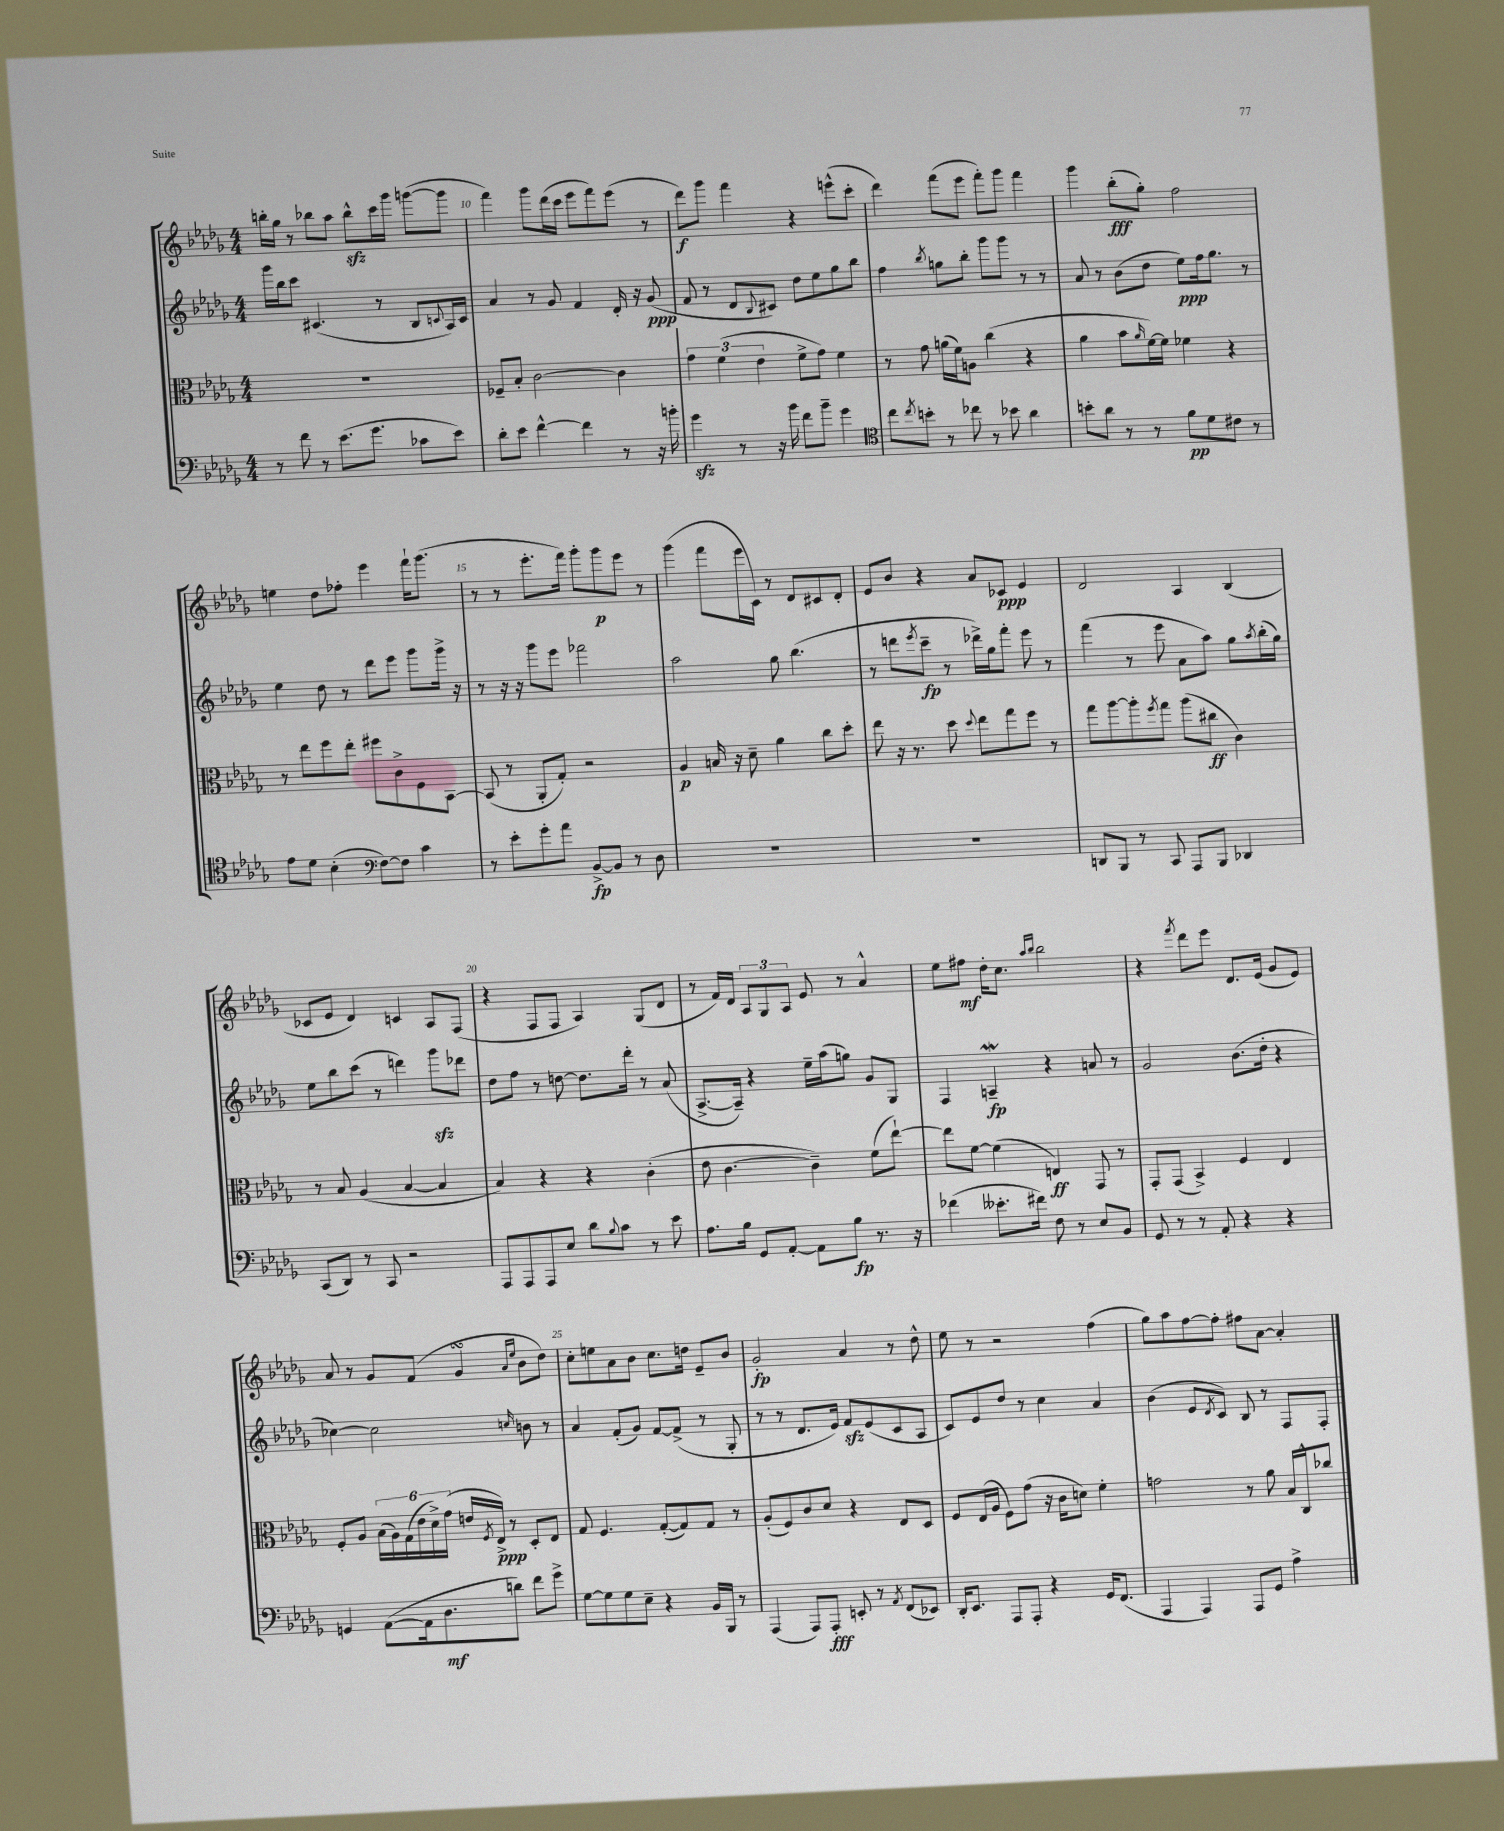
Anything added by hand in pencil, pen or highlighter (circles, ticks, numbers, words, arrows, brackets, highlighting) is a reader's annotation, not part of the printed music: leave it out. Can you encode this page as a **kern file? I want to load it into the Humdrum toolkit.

**kern	**dynam	**kern	**dynam	**kern	**dynam	**kern	**dynam
*part4	*part4	*part3	*part3	*part2	*part2	*part1	*part1
*staff4	*staff4	*staff3	*staff3	*staff2	*staff2	*staff1	*staff1
*clefF4	*	*clefC3	*	*clefG2	*	*clefG2	*
*k[b-e-a-d-g-]	*	*k[b-e-a-d-g-]	*	*k[b-e-a-d-g-]	*	*k[b-e-a-d-g-]	*
*M4/4	*	*M4/4	*	*M4/4	*	*M4/4	*
=9	=9	=9	=9	=9	=9	=9	=9
8r	.	1r	.	16ggg-\LL	.	16bbn'\LL	.
.	.	.	.	16bb-\J	.	16gg-\JJ	.
8f\	.	.	.	8ccc\J	.	8r	.
8r	.	.	.	(4.c#X/	.	8bb-X\L	.
(8.e-\L	.	.	.	.	.	8aa-\J	.
.	.	.	.	.	.	8bb-zz^^\L	.
8.g-\J	.	.	.	.	.	.	.
.	.	.	.	8r	.	16ccc\L	.
.	.	.	.	.	.	16ggg-\JJ	.
8c-X\L	.	.	.	8B-/L	.	([8gggn\L	.
.	.	.	.	8qqcn/	.	.	.
8e-\J)	.	.	.	16A-/L)	.	8ggg\J]	.
.	.	.	.	16c/JJ	.	.	.
=10	=10	=10	=10	=10	=10	=10	=10
8d-'\L	.	8F-X~/L	.	4a-/	.	4fff\)	.
8e-\J	.	8B-'/J	.	.	.	.	.
[4f^^\	.	[2c\	.	8r	.	8ggg-\L	.
.	.	.	.	8g-/	.	(16ddd-\L	.
.	.	.	.	.	.	16ccc\JJ	.
4f\]	.	.	.	4f/	.	8eee-\L	.
.	.	.	.	.	.	8fff\)	.
8r	.	4c\]	.	16d-'/	.	(8eee-\J	.
.	.	.	.	16r	.	.	.
16r	.	.	.	(8g-/	ppp	8r	.
16bn'\	.	.	.	.	.	.	.
=11	=11	=11	=11	=11	=11	=11	=11
4g-zz\	.	6g-\	.	8f/	.	8ddd-\L)	f
.	.	.	.	8r	.	8ggg-\J	.
.	.	(6f\	.	.	.	.	.
8r	.	.	.	8d-/L	.	4fff\	.
.	.	6e-\	.	.	.	.	.
.	.	.	.	8qqB-/	.	.	.
16r	.	.	.	8c#X/J)	.	.	.
16b-\	.	.	.	.	.	.	.
8f\L	.	8f^\L	.	8dd-\L	.	4r	.
8b-~\J	.	8g-\J)	.	8ee-\	.	.	.
4g-\	.	4f\	.	8gg-\	.	(8eeen^^\L	.
.	.	.	.	8bb-\J	.	8ccc'\J	.
=12	=12	=12	=12	=12	=12	=12	=12
*clefC4	*	*	*	*	*	*	*
8cc\L	.	8r	.	4ff\	.	4ddd-\)	.
8qcc/	.	.	.	.	.	.	.
8bn'\J	.	8g-\	.	.	.	.	.
.	.	.	.	8qbb-/	.	.	.
8r	.	(16an\LL	.	8ggn\L	.	(8fff\L	.
.	.	16f\J)	.	.	.	.	.
8cc-X\	.	8An\J	.	8bb-'\J	.	8eee-\J	.
8r	.	(4cc\	.	8ggg-\L	.	8fff'\L)	.
8b-X\	.	.	.	8ggg-\J	.	8ggg-\J	.
4a-\	.	4r	.	8r	.	4fff\	.
.	.	.	.	8r	.	.	.
=13	=13	=13	=13	=13	=13	=13	=13
8bn'\L	.	4a-\	.	8a-/	.	4ggg-\	.
8a-\J	.	.	.	8r	.	.	.
8r	.	8b-\L	.	(8b-\L	.	(8bb-'\L	fff
.	.	16qqa-/	.	.	.	.	.
8r	.	[16f\L)	.	8dd-\J	.	8gg-'\J)	.
.	.	16f\JJ]	.	.	.	.	.
8f\L	pp	4f-X\	.	8ee-\L)	ppp	2ff\	.
8d-\	.	.	.	16ff\k	.	.	.
.	.	.	.	8.gg-\J	.	.	.
8c#X\J	.	4r	.	.	.	.	.
8r	.	.	.	8r	.	.	.
!!LO:LB:g=z
=14	=14	=14	=14	=14	=14	=14	=14
8e-\L	.	8r	.	4ee-\	.	4een\	.
8d-\J	.	8ee-\L	.	.	.	.	.
(4B-'\	.	8ff\	.	8dd-\	.	8dd-\L	.
.	.	8ee-'\J	.	8r	.	8ff-X'\J	.
*clefF4	*	*	*	*	*	*	*
[8F\L)	.	8ff#X\L	.	8ddd-\L	.	4eee-\	.
8F\J]	.	8c^\	.	8eee-\J	.	.	.
4c\	.	8F\	.	8ggg-\L	.	16fff`\KL	.
.	.	.	.	.	.	(8.ggg-\J	.
.	.	[8BB-\J	.	16ggg-^\Jk	.	.	.
.	.	.	.	16r	.	.	.
=15	=15	=15	=15	=15	=15	=15	=15
8r	.	(8BB-/]	.	8r	.	8r	.
8e-'\L	.	8r	.	16r	.	8r	.
.	.	.	.	16r	.	.	.
8g-'\	.	8AA-'/L	.	8ggg-\L	.	8.eee-'\L	.
8a-\J	.	8G-'/J)	.	8eee-\J	.	.	.
.	.	.	.	.	.	16fff\Jk)	.
[8BB-^/L	fp	2r	.	2fff-X\	.	8ggg-'\L	.
8BB-/J]	.	.	.	.	.	8ggg-\	p
8r	.	.	.	.	.	8eee-\J	.
8D-\	.	.	.	.	.	8r	.
=16	=16	=16	=16	=16	=16	=16	=16
1r	.	4A-/	p	2aa-\	.	(4ggg-\	.
.	.	16Bn/	.	.	.	8fff\L	.
.	.	16r	.	.	.	.	.
.	.	8d-~\	.	.	.	16eee-\L	.
.	.	.	.	.	.	16c\JJ)	.
.	.	4a-\	.	8gg-\	.	8r	.
.	.	.	.	(4.bb-\	.	8d-/L	.
.	.	8cc\L	.	.	.	8c#X/	.
.	.	8dd-'\J	.	.	.	8d-'/J	.
=17	=17	=17	=17	=17	=17	=17	=17
1r	.	8ee-\	.	8r	.	8e-/L	.
.	.	16r	.	8dddn\L	.	8b-/J	.
.	.	8.r	.	.	.	.	.
.	.	.	.	8qeee-/	.	.	.
.	.	.	.	8ccc~\J	fp	4r	.
.	.	8dd-\	.	8r	.	.	.
.	.	8qqdd-/	.	.	.	.	.
.	.	8ee-\L	.	16ddd-X^\LL)	.	8a-/L	.
.	.	.	.	16gg-\J	.	.	.
.	.	8gg-\	.	8fff'\J	.	8c-X/J	ppp
.	.	8ff\J	.	8eee-\	.	4e-/	.
.	.	8r	.	8r	.	.	.
=18	=18	=18	=18	=18	=18	=18	=18
8DDn/L	.	8gg-\L	.	(4fff\	.	2d-/	.
8BBB-/J	.	[8aa-\	.	.	.	.	.
8r	.	8aa-'\]	.	8r	.	.	.
.	.	8qff/	.	.	.	.	.
8CC/	.	8gg-\J	.	8eee-\	.	.	.
8AAA-/L	.	(8aa-\L	.	8a-\L	.	4A-/	.
8BBB-/J	.	8cc#X\J	ff	8aa-\J)	.	.	.
4DD-X/	.	4c\)	.	8gg-\L	.	(4B-/	.
.	.	.	.	8qaa-/	.	.	.
.	.	.	.	(16bb-'\L	.	.	.
.	.	.	.	16gg-\JJ)	.	.	.
!!LO:LB:g=z
=19	=19	=19	=19	=19	=19	=19	=19
(8CC/L	.	8r	.	8ee-\L	.	8c-X/L	.
8DD-/J)	.	8B-/	.	8bb-\	.	8e-/J	.
8r	.	(4A-/	.	(8ccc\J	.	4d-/)	.
8CC/	.	.	.	8r	.	.	.
2r	.	[4B-/	.	4dddn\)	.	4cn/	.
.	.	4B-/]	.	8ggg-zz\L	.	8A-/L	.
.	.	.	.	8ddd-X\J	.	(8F/J	.
=20	=20	=20	=20	=20	=20	=20	=20
8AAA-/L	.	4B-/)	.	8dd-\L	.	4r	.
8AAA-/	.	.	.	8ff\J	.	.	.
8AAA-/	.	4r	.	8r	.	8F/L	.
8E-/J	.	.	.	[8ddn\	.	8F/J	.
8d-\L	.	4r	.	8.dd\L]	.	4A-/)	.
8qqB-/	.	.	.	.	.	.	.
8c\J	.	.	.	.	.	.	.
.	.	.	.	16ddd-'\Jk	.	.	.
8r	.	(4c'\	.	8r	.	(8G-/L	.
8e-\	.	.	.	(8a-/	.	8d-/J	.
=21	=21	=21	=21	=21	=21	=21	=21
8.A-\L	.	8e-\	.	[8.A-^/L	.	8r	.
.	.	[4.c\	.	.	.	16f/LL)	.
16B-\Jk	.	.	.	16A-~/Jk])	.	16d-/JJ	.
8GG-/L	.	.	.	4r	.	12A-/L	.
.	.	.	.	.	.	12G-/	.
[8AA-'/J	.	.	.	.	.	.	.
.	.	.	.	.	.	12A-/J	.
8AA-\L]	.	4c~\])	.	16ee-~\LL	.	8e-/	.
.	.	.	.	(16aa-\J	.	.	.
8B-\J	fp	.	.	8ggn\J)	.	8r	.
8.r	.	(8f\L	.	8g-/L	.	4a-^^/	.
.	.	[8ee-`\J)	.	8G-/J	.	.	.
16r	.	.	.	.	.	.	.
=22	=22	=22	=22	=22	=22	=22	=22
(4f-X\	.	8ee-\L]	.	4F/	.	8ee-\L	.
.	.	[8f\J	.	.	.	8ff#X\J	mf
8.e--X'\L	.	(4f\]	.	4AnW~/	fp	16dd-'\KL	.
.	.	.	.	.	.	8.cc\J	.
16f#X\Jk)	.	.	.	.	.	.	.
.	.	.	.	.	.	16qqaa-/LL	.
.	.	.	.	.	.	16qqbb-/JJ	.
8F\	.	4En/)	ff	4r	.	2bb-\	.
8r	.	.	.	.	.	.	.
8E-/L	.	8GG-/	.	8an/	.	.	.
8BB-/J	.	8r	.	8r	.	.	.
=23	=23	=23	=23	=23	=23	=23	=23
8GG-/	.	8GG-'/L	.	2g-/	.	4r	.
8r	.	(8GG-/J	.	.	.	.	.
.	.	.	.	.	.	8qfff/	.
8r	.	4BB-^/)	.	.	.	8ddd-\L	.
8AA-'/	.	.	.	.	.	8eee-\J	.
4r	.	4F/	.	(8.b-\L	.	8.d-/L	.
.	.	.	.	16dd-'\Jk	.	(16e-/Jk	.
4r	.	4E-/	.	4r	.	8g-/L	.
.	.	.	.	.	.	8e-/J)	.
!!LO:LB:g=z
=24	=24	=24	=24	=24	=24	=24	=24
4GGn/	.	8F'/L	.	[4cc-X\)	.	8a-/	.
.	.	8A-/J	.	.	.	8r	.
([8AA-\L	.	(24B-\LL	.	2cc-\]	.	8g-/L	.
.	.	24A-\)	.	.	.	.	.
.	.	(24G-\	.	.	.	.	.
16AA-\k]	.	24e-\	.	.	.	(8f/J	.
.	.	24d-^\)	.	.	.	.	.
8.D-\	mf	.	.	.	.	.	.
.	.	(24g-\JJ	.	.	.	.	.
.	.	16en/LL	.	.	.	4g-sSSs/	.
.	.	8qF/	.	.	.	.	.
.	.	16E-^/JJ)	ppp	.	.	.	.
8dn\J)	.	8r	.	.	.	.	.
.	.	.	.	.	.	16qqa-/LL	.
.	.	.	.	16qqccn/	.	16qqee-/JJ	.
8f\L	.	8D-'/L	.	8bn\	.	8b-\L	.
8g-^\J	.	8E-/J	.	8r	.	8dd-\J)	.
=25	=25	=25	=25	=25	=25	=25	=25
[8G-\L	.	8G-/	.	4a-/	.	8cc'\L	.
8G-\]	.	4.F/	.	.	.	8een\	.
8G-\	.	.	.	(8f'/L	.	8a-\	.
8E-~\J	.	.	.	8g-/J)	.	8b-\J	.
4r	.	([8G-'/L	.	[8f/L	.	8.cc\L	.
.	.	8G-/])	.	(8f^/J]	.	.	.
.	.	.	.	.	.	16ddn\Jk	.
16BB-/LL	.	8G-/J	.	8r	.	8e-~/L	.
16BBB-/JJ	.	.	.	.	.	.	.
8r	.	8r	.	8G-'/	.	8b-/J	.
=26	=26	=26	=26	=26	=26	=26	=26
(4AAA-/	.	(8A-'/L	.	8r	.	2g-'/	fp
.	.	8F/)	.	8r	.	.	.
8AAA-/L)	.	8c/	.	8.d-/L	.	.	.
8AAA-'/J	fff	8d-/J	.	.	.	.	.
.	.	.	.	16e-/Jk)	.	.	.
8EEn'/	.	4r	.	8fzz/L	.	4a-/	.
8r	.	.	.	(8e-/	.	.	.
8qAA-/	.	.	.	.	.	.	.
(8FF/L	.	8E-/L	.	8c/	.	8r	.
8EE-X/J)	.	8D-/J	.	8A-/J	.	8dd-^^\	.
=27	=27	=27	=27	=27	=27	=27	=27
16DD-'/KL	.	8F/L	.	8c/L)	.	8ee-\	.
8.EE-/J	.	.	.	.	.	.	.
.	.	(16E-/L	.	8e-/	.	8r	.
.	.	16A-/JJ	.	.	.	.	.
8AAA-/L	.	8F\L)	.	8dd-/J	.	2r	.
8AAA-'/J	.	(8g-\J	.	8r	.	.	.
4r	.	16r	.	4cc\	.	.	.
.	.	16c\KL	.	.	.	.	.
.	.	8dn\J)	.	.	.	.	.
16GG-/KL	.	4f'\	.	4a-/	.	(4ff\	.
(8.FF/J	.	.	.	.	.	.	.
=28	=28	=28	=28	=28	=28	=28	=28
4AAA-/	.	2gn\	.	(4b-\	.	8gg-\L)	.
.	.	.	.	.	.	8aa-\	.
4AAA-/)	.	.	.	8e-/L	.	[8ff\	.
.	.	.	.	8qd-/	.	.	.
.	.	.	.	8c/J)	.	8ff'\J]	.
8AAA-/L	.	8r	.	8B-/	.	8ff#X\L	.
8GG-/J	.	8a-\	.	8r	.	[8a-\J	.
4A-^\	.	16B-/LL	.	8F/L	.	4a-'/]	.
.	.	16C^^/J	.	.	.	.	.
.	.	8cc-X/J	.	8F'/J	.	.	.
==	==	==	==	==	==	==	==
*-	*-	*-	*-	*-	*-	*-	*-
